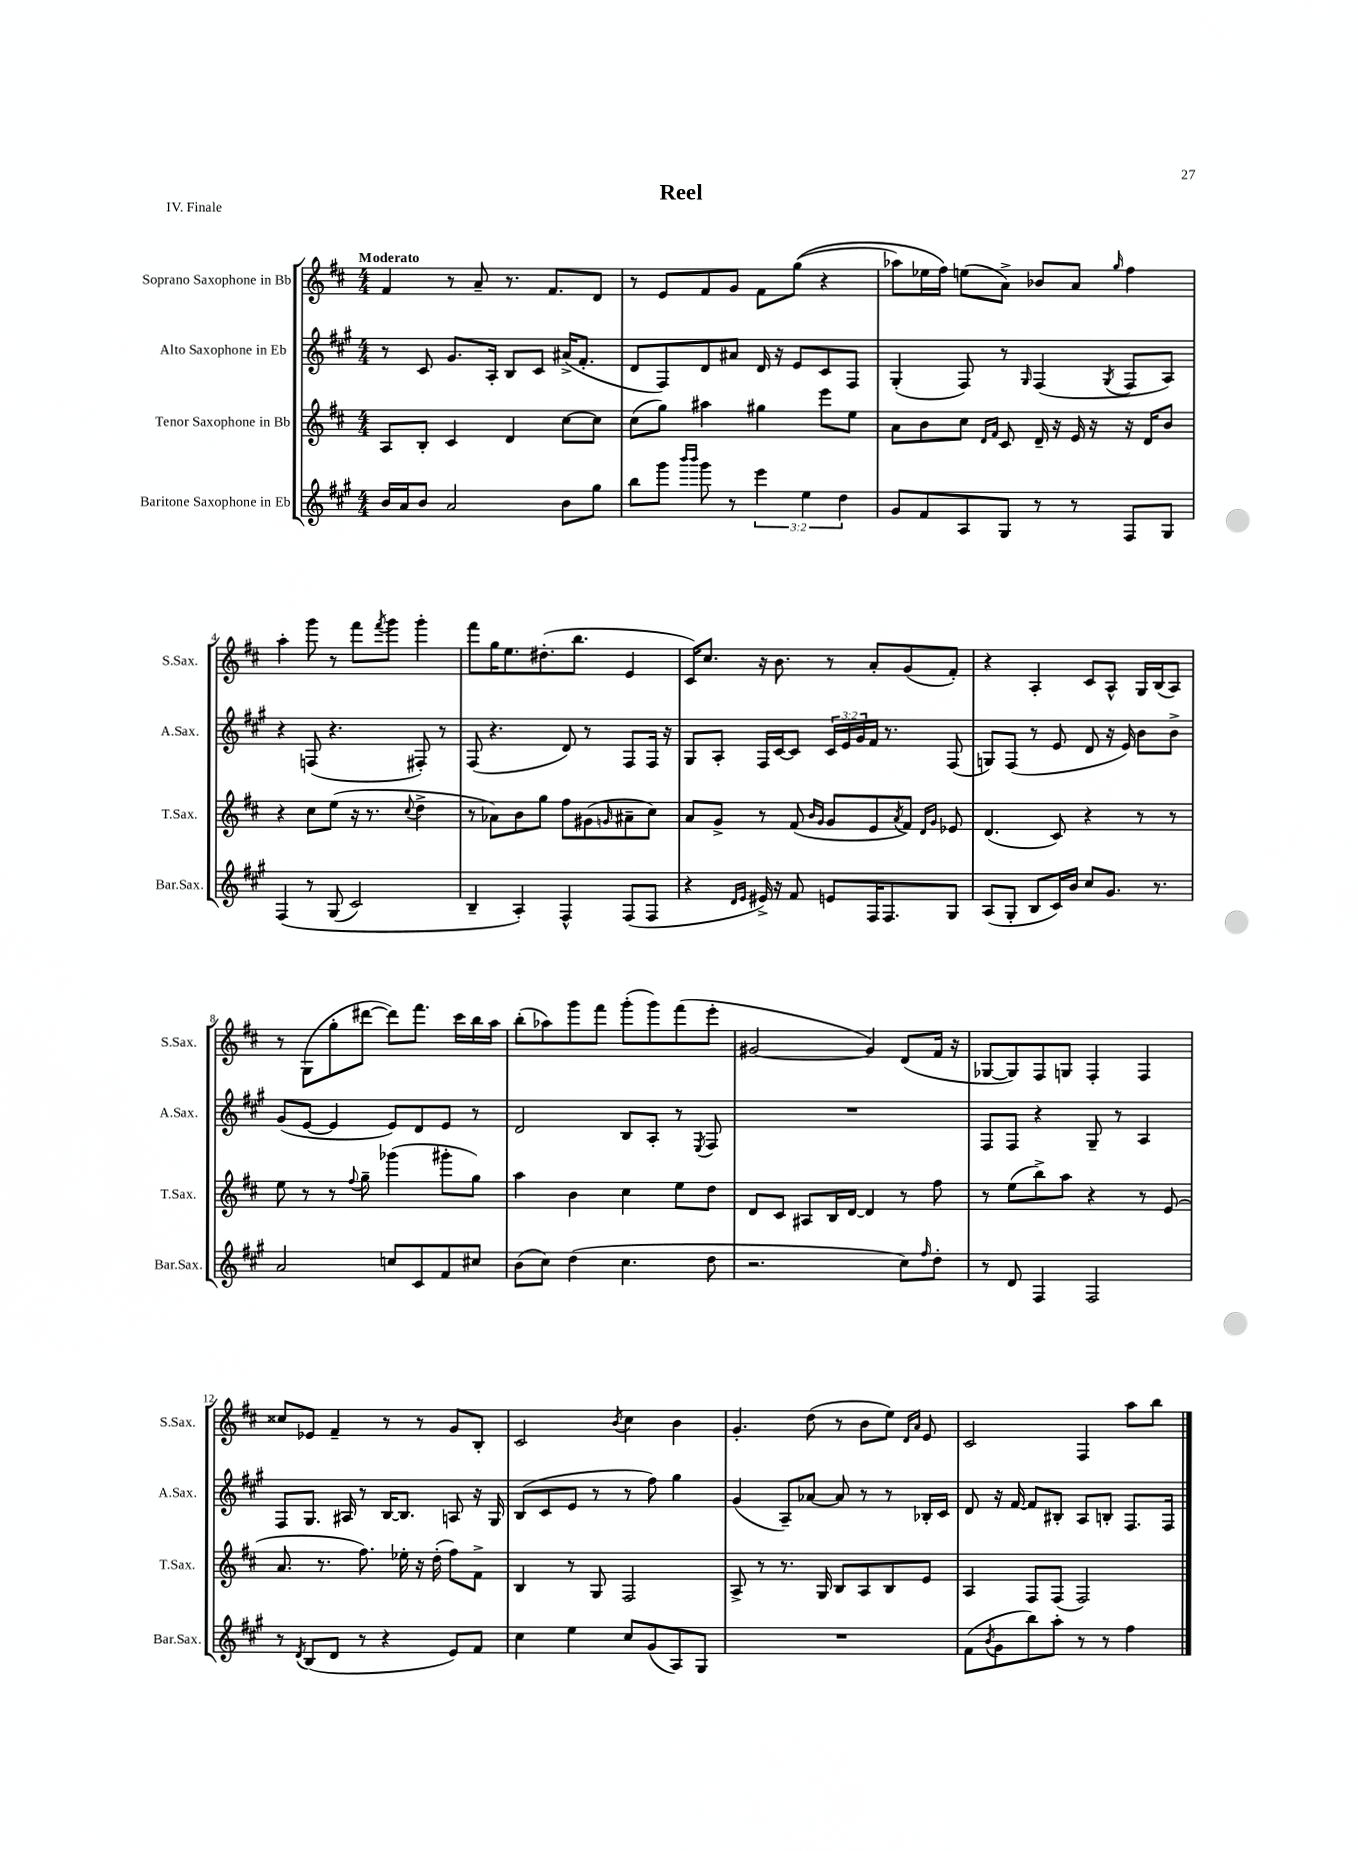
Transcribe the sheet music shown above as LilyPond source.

\header { title = "Reel" piece = "IV. Finale" }
<<
\new StaffGroup <<
\new Staff = "s0" \with { instrumentName = "Soprano Saxophone in Bb" shortInstrumentName = "S.Sax." } {
    \clef treble \key d \major \numericTimeSignature \time 4/4 \tempo "Moderato"
    fis'4 r8 a'8-- r8. fis'8. d'8 |
    r8 e'8 fis'8 g'8 fis'8 g''8(\( r4 |
    aes''8) ees''16 fis''16\) e''8( a'8->) bes'8 a'8 \grace { g''16 } fis''4 |
    a''4-. g'''8 r8 fis'''8 \acciaccatura { fis'''8 } g'''8 g'''4-. |
    fis'''8 g''16 e''8. dis''8.-.( b''8. e'4 |
    cis'16) cis''8. r16 b'8. r8 a'8-. g'8( fis'8-.) |
    r4 a4-. cis'8 a8-^ g16 b16( a8) |
    r8 g8( g''8-. dis'''8~ dis'''8) fis'''8. cis'''16 b''16 a''16 |
    b''8-.( aes''8) g'''8 fis'''8 g'''8-.( g'''8) fis'''8( e'''8-. |
    gis'2~ gis'4) d'8( fis'16 r16 |
    ges8~ ges8) fis8 g8 fis4-. fis4 |
    cisis''8 ees'8 fis'4-- r8 r8 g'8 b8-. |
    cis'2 \acciaccatura { b'8 } cis''4 b'4 |
    g'4.-. d''8( r8 b'8 e''8) \grace { d'16 a'16 } e'8 |
    cis'2 fis4 a''8 b''8 \bar "|." |
}
\new Staff = "s1" \with { instrumentName = "Alto Saxophone in Eb" shortInstrumentName = "A.Sax." } {
    \clef treble \key a \major \numericTimeSignature \time 4/4 \override Staff.TupletNumber.text = #tuplet-number::calc-fraction-text
    r8 cis'8 gis'8. a16-. b8 cis'8 ais'16->( fis'8.-. |
    d'8 fis8) d'8 ais'8 d'16 r16 e'8 cis'8 fis8 |
    gis4-.( fis8) r8 \grace { gis16 } fis4( \acciaccatura { gis8 } fis8 a8) |
    r4 f8( r4. fis8-.) r8 |
    fis8( r4. d'8) r8 fis8 fis16 r16 |
    gis8 a8-. fis16 cis'16~ cis'8 \tuplet 3/2 { cis'16 e'16 gis'16 } fis'16 r8. fis8( |
    g8) fis8( r8 e'8 d'8 r16 e'16) b'8 b'8-> |
    gis'8( e'8~ e'4 e'8) d'8 e'8 r8 |
    d'2 b8 a8-. r8 \acciaccatura { e8 } fis8 |
    R1 |
    fis8 fis8 r4 gis8-- r8 a4 |
    fis8 gis8. ais16 r8 b16~ b8. a8 r16 gis16 |
    b8( cis'8 e'8 r8 r8 fis''8) gis''4 |
    gis'4( a8--) aes'8~ aes'8 r8 r8 bes16-. cis'16 |
    d'8 r16 fis'16~ fis'8 bis8-. a8 b8-. fis8. fis16 \bar "|." |
}
\new Staff = "s2" \with { instrumentName = "Tenor Saxophone in Bb" shortInstrumentName = "T.Sax." } {
    \clef treble \key d \major \numericTimeSignature \time 4/4
    a8 b8-. cis'4 d'4 cis''8~ cis''8 |
    cis''8( g''8) ais''4 gis''4 e'''8 e''8 |
    a'8 b'8 cis''8 \grace { d'16 fis'16 } cis'8 d'16-- r16 e'16 r16 r16 d'16 b'8 |
    r4 cis''8 e''8( r16 r8. \appoggiatura { cis''8 } d''4-> |
    r8 aes'8) b'8 g''8 fis''8 gis'8( \grace { g'16 } ais'8-- cis''8) |
    a'8 g'8-> r8 fis'8( \grace { b'16 g'16 } g'8 e'8 \acciaccatura { a'8 } fis'8) \grace { d'16 g'16 } ees'8 |
    d'4.( cis'8) r4 r8 r8 |
    e''8 r8 r8 \appoggiatura { fis''8 } g''8-- ges'''4( gis'''8-. g''8) |
    a''4 b'4 cis''4 e''8 d''8 |
    d'8 cis'8 ais8 b16 d'16~ d'4 r8 fis''8 |
    r8 e''8( b''8->) a''8 r4 r8 e'8( |
    a'8. r8. fis''8.) ees''16-. r16 d''16-.( fis''8) fis'8-> |
    b4 r8 g8 fis2 |
    a8-> r8 r8. g16 b8 a8 b8 e'8 |
    a4 fis8 fis8( fis2) \bar "|." |
}
\new Staff = "s3" \with { instrumentName = "Baritone Saxophone in Eb" shortInstrumentName = "Bar.Sax." } {
    \clef treble \key a \major \numericTimeSignature \time 4/4 \override Staff.TupletNumber.text = #tuplet-number::calc-fraction-text
    b'16 a'16 b'8 a'2 b'8 gis''8 |
    b''8 gis'''8 \grace { b'''16 b'''16 } gis'''8 r8 \tuplet 3/2 { e'''4 e''4 d''4 } |
    gis'8 fis'8 a8 gis8 r8 r8 fis8 gis8 |
    fis4\( r8 gis8( cis'2) |
    b4-- a4-.\) fis4-^ fis8( fis8 |
    r4 \grace { d'16 e'16 } eis'16->) r16 fis'8 e'8 fis16 fis8. gis8 |
    a8( gis8-. b8 cis'16) b'16 cis''8 gis'8. r8. |
    a'2 c''8 cis'8 fis'8 cis''8 |
    b'8( cis''8) d''4( cis''4. d''8 |
    r2. cis''8) \grace { fis''16 } d''8-. |
    r8 d'8 fis4 fis2 |
    r8 \acciaccatura { d'8 } b8( d'8 r8 r4 e'8) fis'8 |
    cis''4 e''4 cis''8 gis'8( a8) gis8 |
    R1 |
    fis'8( \acciaccatura { b'8 } gis'8 b''8) a''8-. r8 r8 fis''4 \bar "|." |
}
>>
>>
